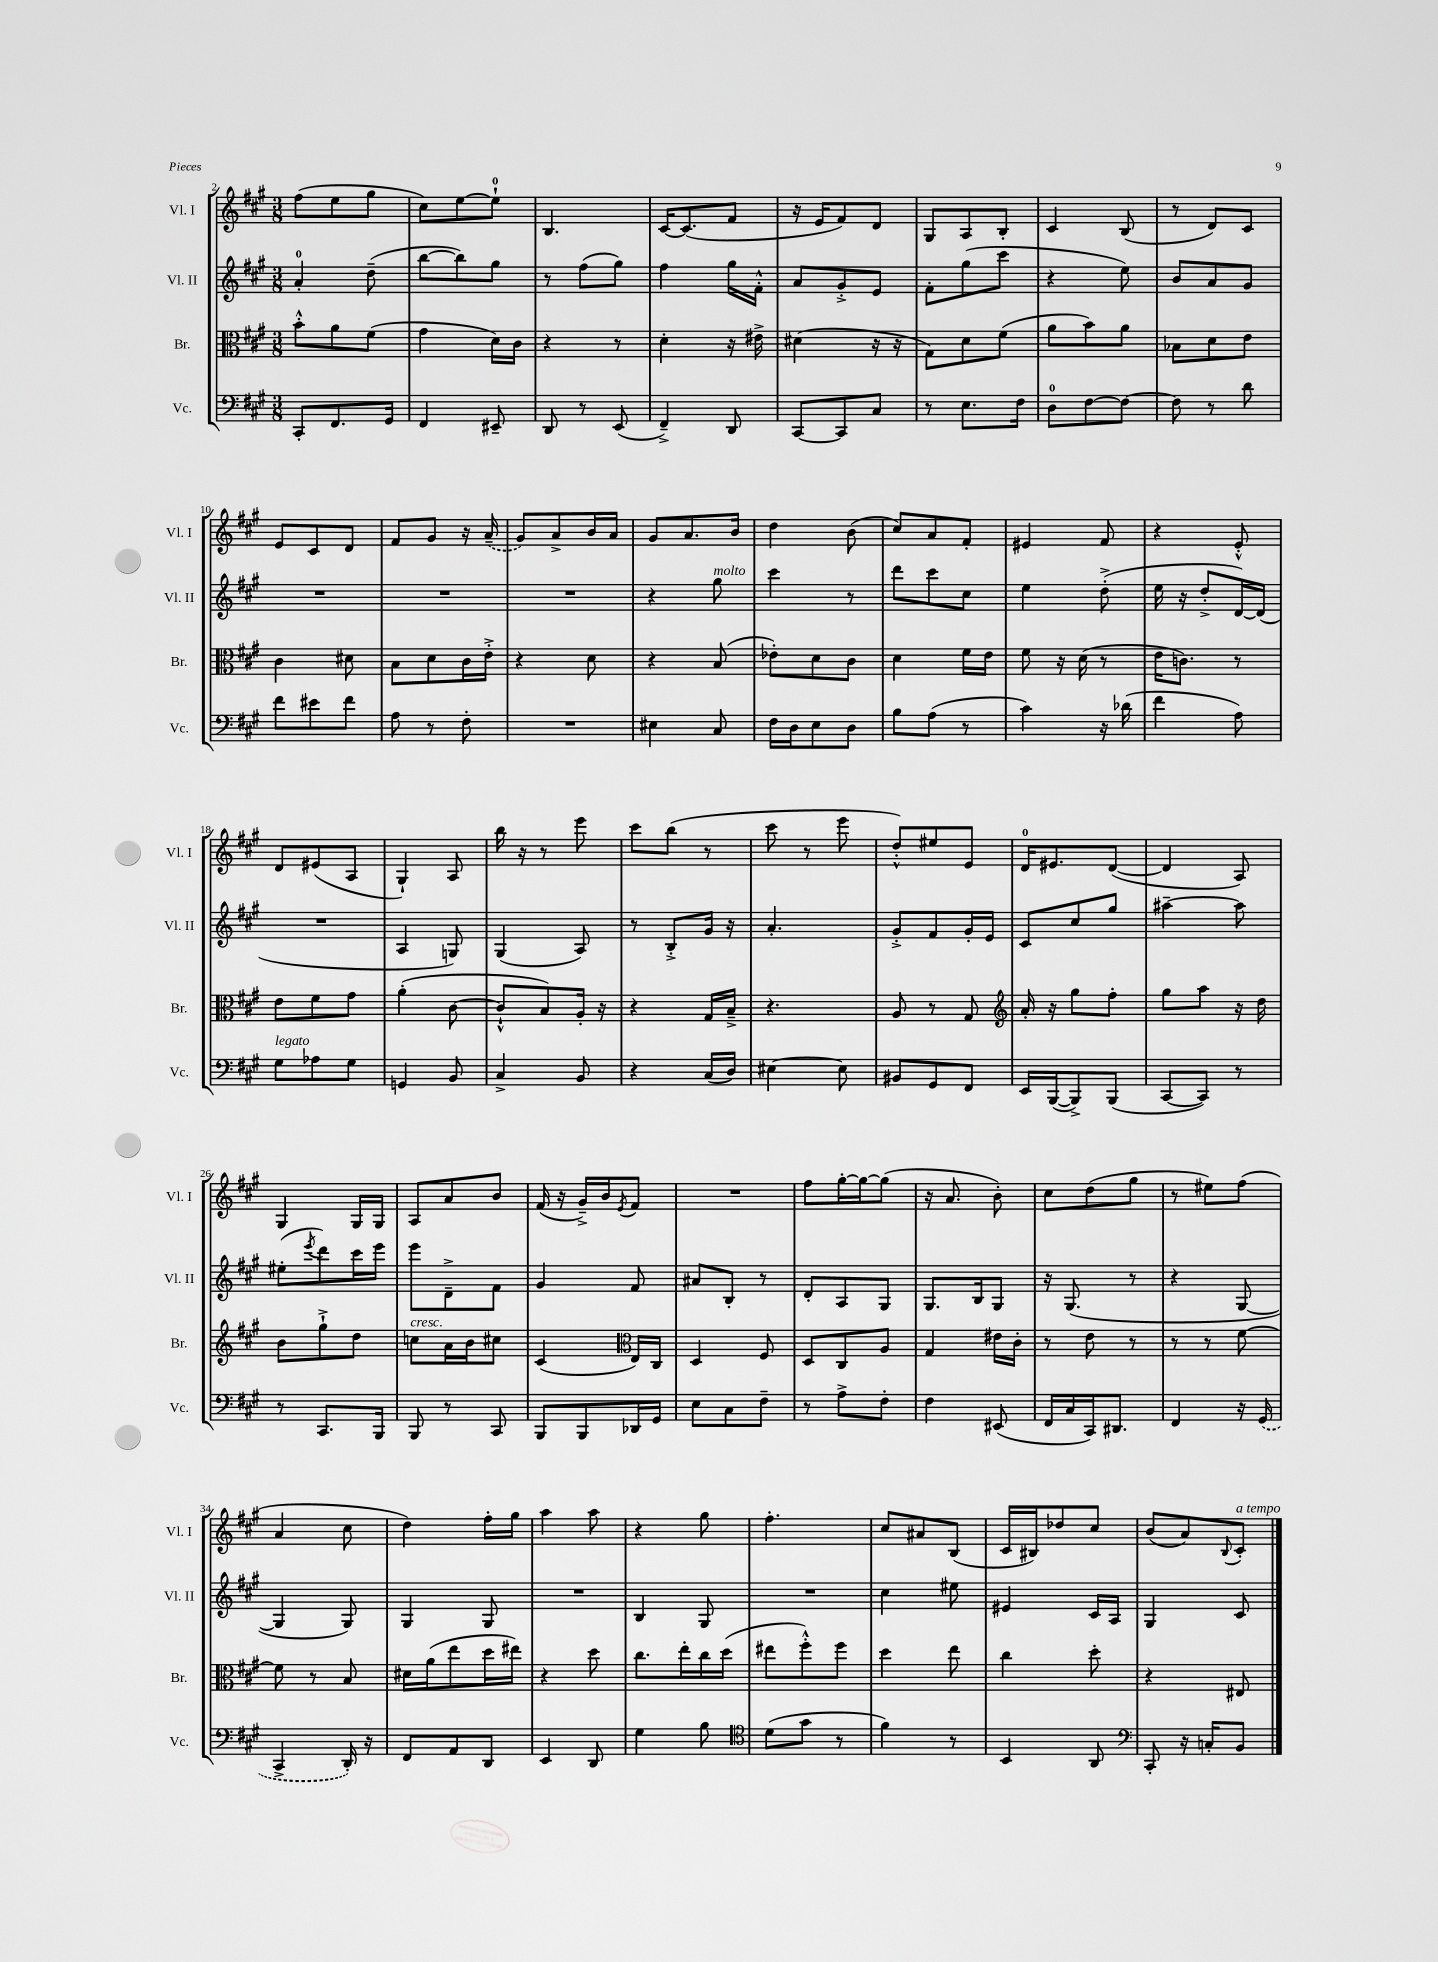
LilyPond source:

<<
\new StaffGroup <<
\new Staff = "s0" \with { instrumentName = "Vl. I" shortInstrumentName = "Vl. I" } {
    \clef treble \key a \major \numericTimeSignature \time 3/8
    fis''8( e''8 gis''8 |
    cis''8) e''8~ e''8-0-! |
    b4. |
    cis'16~ cis'8.( fis'8 |
    r16 e'16 fis'8) d'8 |
    gis8 a8 b8-. |
    cis'4 b8( |
    r8 d'8) cis'8 |
    e'8 cis'8 d'8 |
    fis'8 gis'8 r16 \once \slurDashed a'16--( |
    gis'8) a'8-> b'16 a'16 |
    gis'8 a'8. b'16 |
    d''4 b'8( |
    cis''8) a'8 fis'8-. |
    eis'4 fis'8 |
    r4 e'8-.-^ |
    d'8 eis'8( a8 |
    gis4-!) a8 |
    b''16 r16 r8 e'''8 |
    cis'''8 b''8( r8 |
    cis'''8 r8 e'''8 |
    d''8-.-^) eis''8 e'8 |
    d'16-0 eis'8. d'8~( |
    d'4 a8) |
    gis4 gis16 gis16 |
    a8 a'8 b'8 |
    fis'16( r16 gis'16--->) b'16 \acciaccatura { e'8 } fis'8 |
    R4. |
    fis''8 gis''16~-. gis''16~ gis''8( |
    r16 a'8. b'8-.) |
    cis''8 d''8( gis''8 |
    r8 eis''8) fis''8( |
    a'4 cis''8 |
    d''4) fis''16-. gis''16 |
    a''4 a''8 |
    r4 gis''8 |
    fis''4.-. |
    cis''8 ais'8 b8( |
    cis'16 bis16) des''8 cis''8 |
    b'8( a'8) \appoggiatura { b8 } cis'8-.^\markup { \italic "a tempo" } \bar "|." |
}
\new Staff = "s1" \with { instrumentName = "Vl. II" shortInstrumentName = "Vl. II" } {
    \clef treble \key a \major \numericTimeSignature \time 3/8
    a'4-0-. d''8--( |
    b''8~ b''8) gis''8 |
    r8 fis''8( gis''8) |
    fis''4 gis''16 fis'16-.-^ |
    a'8 gis'8-.-> e'8 |
    fis'8-. gis''8( cis'''8 |
    r4 e''8) |
    b'8 a'8 gis'8 |
    R4. |
    R4. |
    R4. |
    r4 gis''8^\markup { \italic "molto" } |
    cis'''4 r8 |
    d'''8 cis'''8 cis''8 |
    e''4 d''8-.->( |
    e''16 r16 d''8-.-> d'16~) d'16( |
    R4. |
    a4 g8) |
    gis4( a8) |
    r8 b8-.-> gis'16 r16 |
    a'4.-. |
    gis'8-.-> fis'8 gis'16-. e'16 |
    cis'8 cis''8 gis''8 |
    ais''4~-- ais''8 |
    eis''8-.( \acciaccatura { e'''8 } d'''8) cis'''16 e'''16 |
    e'''8 d'8---> fis'8 |
    gis'4 fis'8 |
    ais'8 b8-. r8 |
    d'8-. a8 gis8 |
    gis8. b16 gis8 |
    r16 gis8.( r8 |
    r4 gis8~ |
    gis4 gis8) |
    gis4 gis8 |
    R4. |
    b4 gis8 |
    R4. |
    cis''4 eis''8 |
    eis'4 cis'16 a16 |
    gis4 cis'8 \bar "|." |
}
\new Staff = "s2" \with { instrumentName = "Br." shortInstrumentName = "Br." } {
    \clef alto \key a \major \numericTimeSignature \time 3/8
    b'8-.-^ a'8 fis'8( |
    gis'4 d'16) cis'16 |
    r4 r8 |
    d'4-. r16 eis'16-> |
    dis'4( r16 r16 |
    gis8) d'8 fis'8( |
    a'8 b'8) a'8 |
    bes8 d'8 e'8 |
    cis'4 dis'8 |
    b8 d'8 cis'16 e'16-.-> |
    r4 d'8 |
    r4 b8( |
    ees'8-.) d'8 cis'8 |
    d'4 fis'16 e'16 |
    fis'8 r16 d'16( r8 |
    e'16 c'8.) r8 |
    e'8 fis'8 gis'8 |
    a'4-.( cis'8~ |
    cis'8-!-^ b8) a16-. r16 |
    r4 gis16 b16---> |
    r4. |
    a8 r8 gis8 |
    \clef treble a'16-. r16 gis''8 fis''8-. |
    gis''8 a''8 r16 d''16 |
    b'8 gis''8-!-> d''8 |
    c''8^\markup { \italic "cresc." } a'16 b'16 cis''8 |
    cis'4( \clef alto e16) cis16 |
    d4 fis8 |
    d8 cis8 a8 |
    gis4 eis'16 cis'16-. |
    r8 e'8 r8 |
    r8 r8 fis'8~ |
    fis'8 r8 b8 |
    dis'16 a'16( e''8 d''16 eis''16) |
    r4 d''8 |
    cis''8. e''16-. cis''16 d''16( |
    eis''8 fis''8-.-^) fis''8 |
    d''4 e''8 |
    cis''4 d''8-. |
    r4 eis8 \bar "|." |
}
\new Staff = "s3" \with { instrumentName = "Vc." shortInstrumentName = "Vc." } {
    \clef bass \key a \major \numericTimeSignature \time 3/8
    cis,8-. fis,8. gis,16 |
    fis,4 eis,8-- |
    d,8 r8 e,8( |
    fis,4--->) d,8 |
    cis,8~ cis,8 cis8 |
    r8 e8. fis16 |
    d8-0 fis8~ fis8~ |
    fis8 r8 d'8 |
    fis'8 eis'8 fis'8 |
    a8 r8 fis8-. |
    R4. |
    eis4 cis8 |
    fis16 d16 e8 d8 |
    b8 a8( r8 |
    cis'4) r16 des'16( |
    fis'4 a8) |
    gis8^\markup { \italic "legato" } aes8 gis8 |
    g,4 b,8 |
    cis4-> b,8 |
    r4 cis16( d16) |
    eis4~ eis8 |
    bis,8 gis,8 fis,8 |
    e,16 b,,16~( b,,8->) b,,8( |
    cis,8~ cis,8) r8 |
    r8 cis,8. b,,16 |
    b,,8 r8 cis,8 |
    b,,8 b,,8 des,16 gis,16 |
    e8 cis8 fis8-- |
    r8 a8-> fis8-. |
    fis4 eis,8( |
    fis,16 cis16 cis,16) dis,8. |
    fis,4 r16 \once \slurDashed gis,16( |
    cis,4-> d,16-.) r16 |
    fis,8 a,8 d,8 |
    e,4 d,8 |
    gis4 b8 |
    \clef tenor d'8( gis'8 r8 |
    fis'4) r8 |
    b,4 a,8 |
    \clef bass cis,8-. r16 c16-. b,8 \bar "|." |
}
>>
>>
\layout { \context { \Score currentBarNumber = #2 } }
